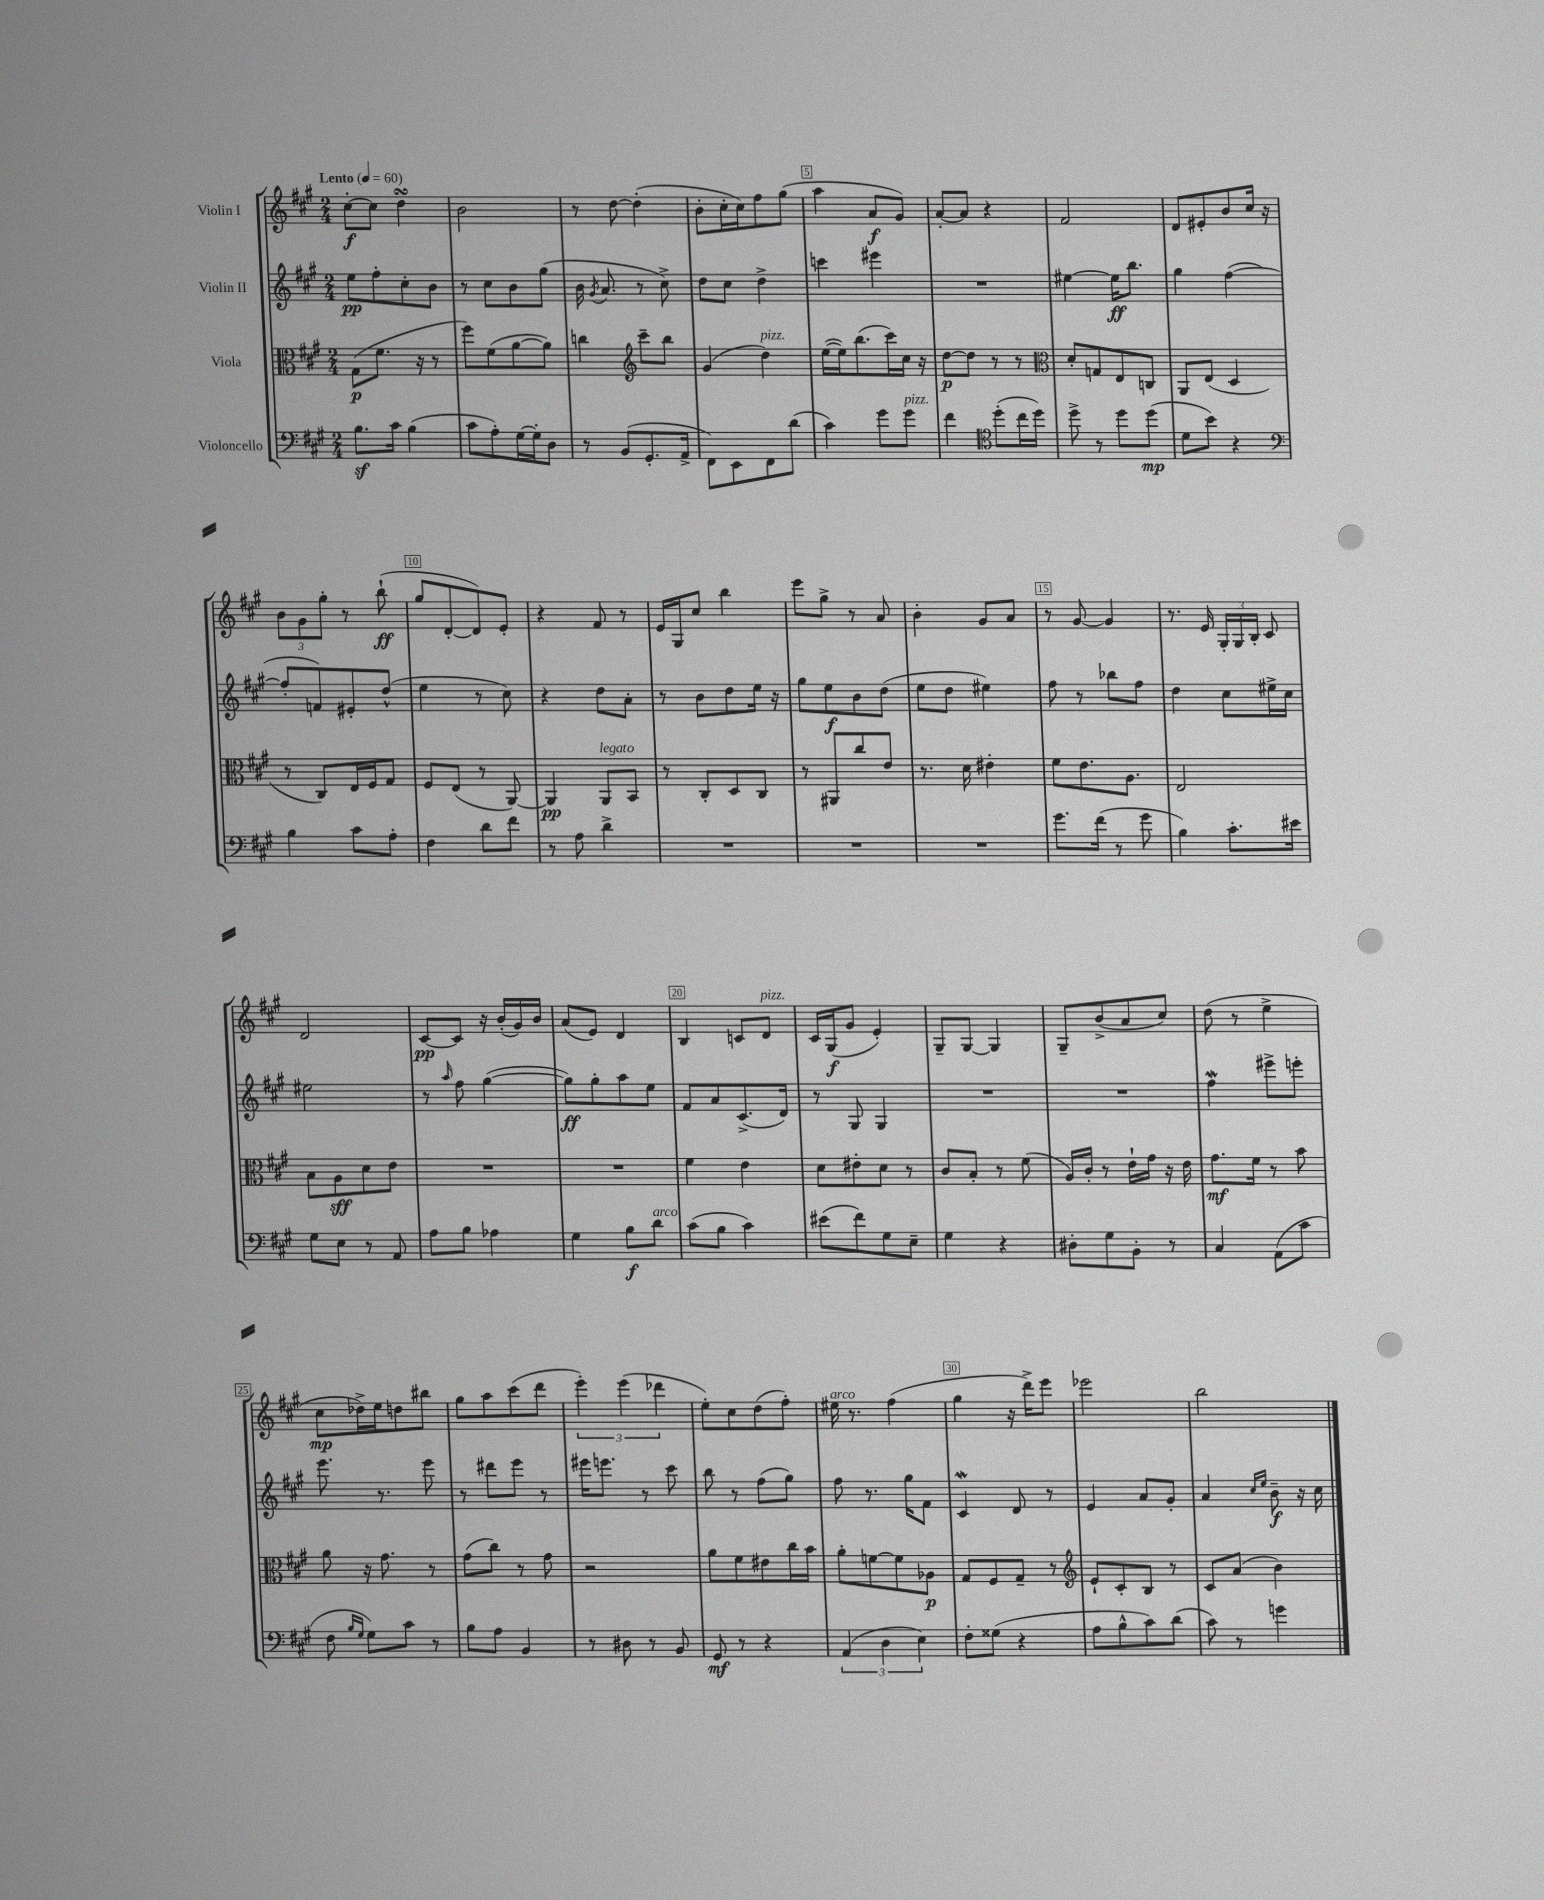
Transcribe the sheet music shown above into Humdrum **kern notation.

**kern	**kern	**kern	**kern
*staff4	*staff3	*staff2	*staff1
*clefF4	*clefC3	*clefG2	*clefG2
*k[f#c#g#]	*k[f#c#g#]	*k[f#c#g#]	*k[f#c#g#]
*M2/4	*M2/4	*M2/4	*M2/4
*MM60	*MM60	*MM60	*MM60
8.B	(8G#	8ee	[8cc#'
.	8.f#	8ff#'	8cc#]
16c#	.	.	.
(4B	.	8cc#'	4dd
.	16r	.	.
.	8r	8b	.
=	=	=	=
8c#	8ff#)	8r	2b
8A')	(8f#	8cc#	.
[16G#	[8a	8b	.
16G#']	.	.	.
8D	8a])	(8gg#	.
=	=	=	=
8r	4cc	16b	8r
.	.	8qg#	.
.	.	8.a	.
(8BB	.	.	[8dd
*	*clefG2	*	*
8.GG#'	8ccc#~	8r	(4dd']
.	8bb	8cc#^)	.
16AA^	.	.	.
=	=	=	=
8FF#)	(4g#	8dd	8b'
8EE	.	8cc#	16cc#'
.	.	.	16cc#)
8FF#	4dd)	4dd^	8ff#
(8d	.	.	(8gg#
=	=	=	=
4c#)	([16ee	4ccc	4aa
.	16ee])	.	.
.	(8.bb	.	.
8g#	.	4eee#	8a
.	16ccc#)	.	.
8g#	16cc#	.	8g#)
.	16r	.	.
=	=	=	=
4f#	[8dd	2r	[8a'
.	8dd]	.	8a]
*clefC4	*	*	*
(8dd'	8r	.	4r
16cc#	8r	.	.
16dd)	.	.	.
=	=	=	=
*	*clefC3	*	*
8dd^	8d'	[4ee#	2f#
8r	8G	.	.
8dd	8E	16ee#]	.
.	.	8.bb	.
(8dd	8C	.	.
=	=	=	=
8d	8AA	4gg#	8d
8b)	(8E	.	8e#'
4r	4D	([4ff#	8b
.	.	.	16cc#
.	.	.	16r
=	=	=	=
*clefF4	*	*	*
4B	8r	8ff#']	12b
.	.	.	12g#
.	8C#)	8f)	.
.	.	.	12gg#'
8c#	16E	8e#'	8r
.	16F#	.	.
8A'	8G#	(8dd^^	(8bb`
=	=	=	=
4F#	8F#	4ee	8gg#
.	(8E	.	[8d'
8d	8r	8r	8d])
8f#	[8AA)	8cc#)	8e'
=	=	=	=
8r	4AA]	4r	4r
8A	.	.	.
4d^	8AA	8dd	8f#
.	8BB	8a'	8r
=	=	=	=
2r	8r	8r	16e
.	.	.	16G#
.	8C#'	8b	8cc#
.	8D	8dd	4bb
.	8C#	16ee	.
.	.	16r	.
=	=	=	=
2r	8r	8gg#	8eee
.	8AA#	8ee	8gg#^
.	8cc#	8b	8r
.	8e	(8dd	8a
=	=	=	=
2r	8.r	8ee	4b'
.	.	8dd	.
.	16d	.	.
.	4e#'	4ee#)	8g#
.	.	.	8a
=	=	=	=
8.g#	8f#	8ff#	8r
.	8.e	8r	[8g#
(16f#	.	.	.
8r	.	8bb-	4g#]
.	8.A	.	.
8g#	.	8ff#	.
=	=	=	=
4B)	2E	4dd	8.r
.	.	.	16e
8.c#'	.	8cc#	24G#'
.	.	.	24G#
.	.	.	24B'
.	.	16ee#^	8c#
16e#	.	16cc#	.
=	=	=	=
8G#	8B	2ee#	2d
8E	8A	.	.
8r	8d	.	.
8AA	8e	.	.
=	=	=	=
8A	2r	8r	[8c#
.	.	16qqaa	.
8B	.	8ff#	8c#]
4A-	.	([4gg#	16r
.	.	.	(16b'
.	.	.	16g#)
.	.	.	16b
=	=	=	=
4G#	2r	8gg#])	(8a
.	.	8gg#'	8e)
8B	.	8aa	4d
8d	.	8ee	.
=	=	=	=
(8c#	4f#	8f#	4B
8B	.	8a	.
4c#)	4e	(8.c#^	8c
.	.	.	8d
.	.	16d)	.
=	=	=	=
(8e#	8d	8r	16c#
.	.	.	(16G#
8f#)	8e#'	8G#	8g#
8G#	8d	4G#	4e')
8E~	8r	.	.
=	=	=	=
4G#	8c#	2r	8G#~
.	8B'	.	[8G#
4r	8r	.	4G#]
.	(8f#	.	.
=	=	=	=
8D#'	16A)	2r	8G#~
.	16c#'	.	.
8G#	8r	.	(8b^
8BB'	16e`	.	8a
.	16g#	.	.
8r	16r	.	8cc#)
.	16e	.	.
=	=	=	=
4C#	8.g#	4ff#	(8dd
.	.	.	8r
.	16f#	.	.
(8AA	8r	8eee#^	4ee^
8c#	8b	8eee'	.
=	=	=	=
8F#	8a	8.eee	8cc#
16qqB	.	.	.
16qqG#	.	.	.
8G#)	16r	.	16dd-^)
.	8.g#	8.r	16ee
8c#	.	.	8dd
8r	8r	8eee	8bb#
=	=	=	=
8B	(8g#	8r	8gg#
8A	8cc#)	8ddd#	8aa
4BB	8r	8eee	(8ccc#
.	8g#	8r	8ddd
=	=	=	=
8r	2r	16eee#	6eee')
.	.	8.eee	.
8D#	.	.	.
.	.	.	(6eee
8r	.	8r	.
.	.	.	6ddd-
8BB	.	8ccc#	.
=	=	=	=
8GG#	8a	8bb	8ee')
8r	8f#	8r	8cc#
4r	8e#	(8ff#	(8dd
.	16cc#	8gg#)	8ff#')
.	16b	.	.
=	=	=	=
(6AA	8a'	8ff#	16ee#
.	.	.	8.r
.	[8f	8.r	.
6D	.	.	.
.	8f]	.	(4ff#
.	.	16gg#	.
6E)	.	.	.
.	8A-	8f#	.
=	=	=	=
8F#'	8G#	4c#	4gg#
(8G##	8F#	.	.
4r	8G#~	8d	16r
.	.	.	16ddd^)
.	8r	8r	8eee
=	=	=	=
*	*clefG2	*	*
8A	8e`	4e	2eee-
8B^^	8c#'	.	.
8c#)	8B	8a	.
(8d	8r	8g#'	.
=	=	=	=
8c#)	8c#	4a	2bb
8r	(8a	.	.
.	.	16qqcc#	.
.	.	16qqee	.
4g	4b)	8b~	.
.	.	16r	.
.	.	16cc#	.
==	==	==	==
*-	*-	*-	*-
